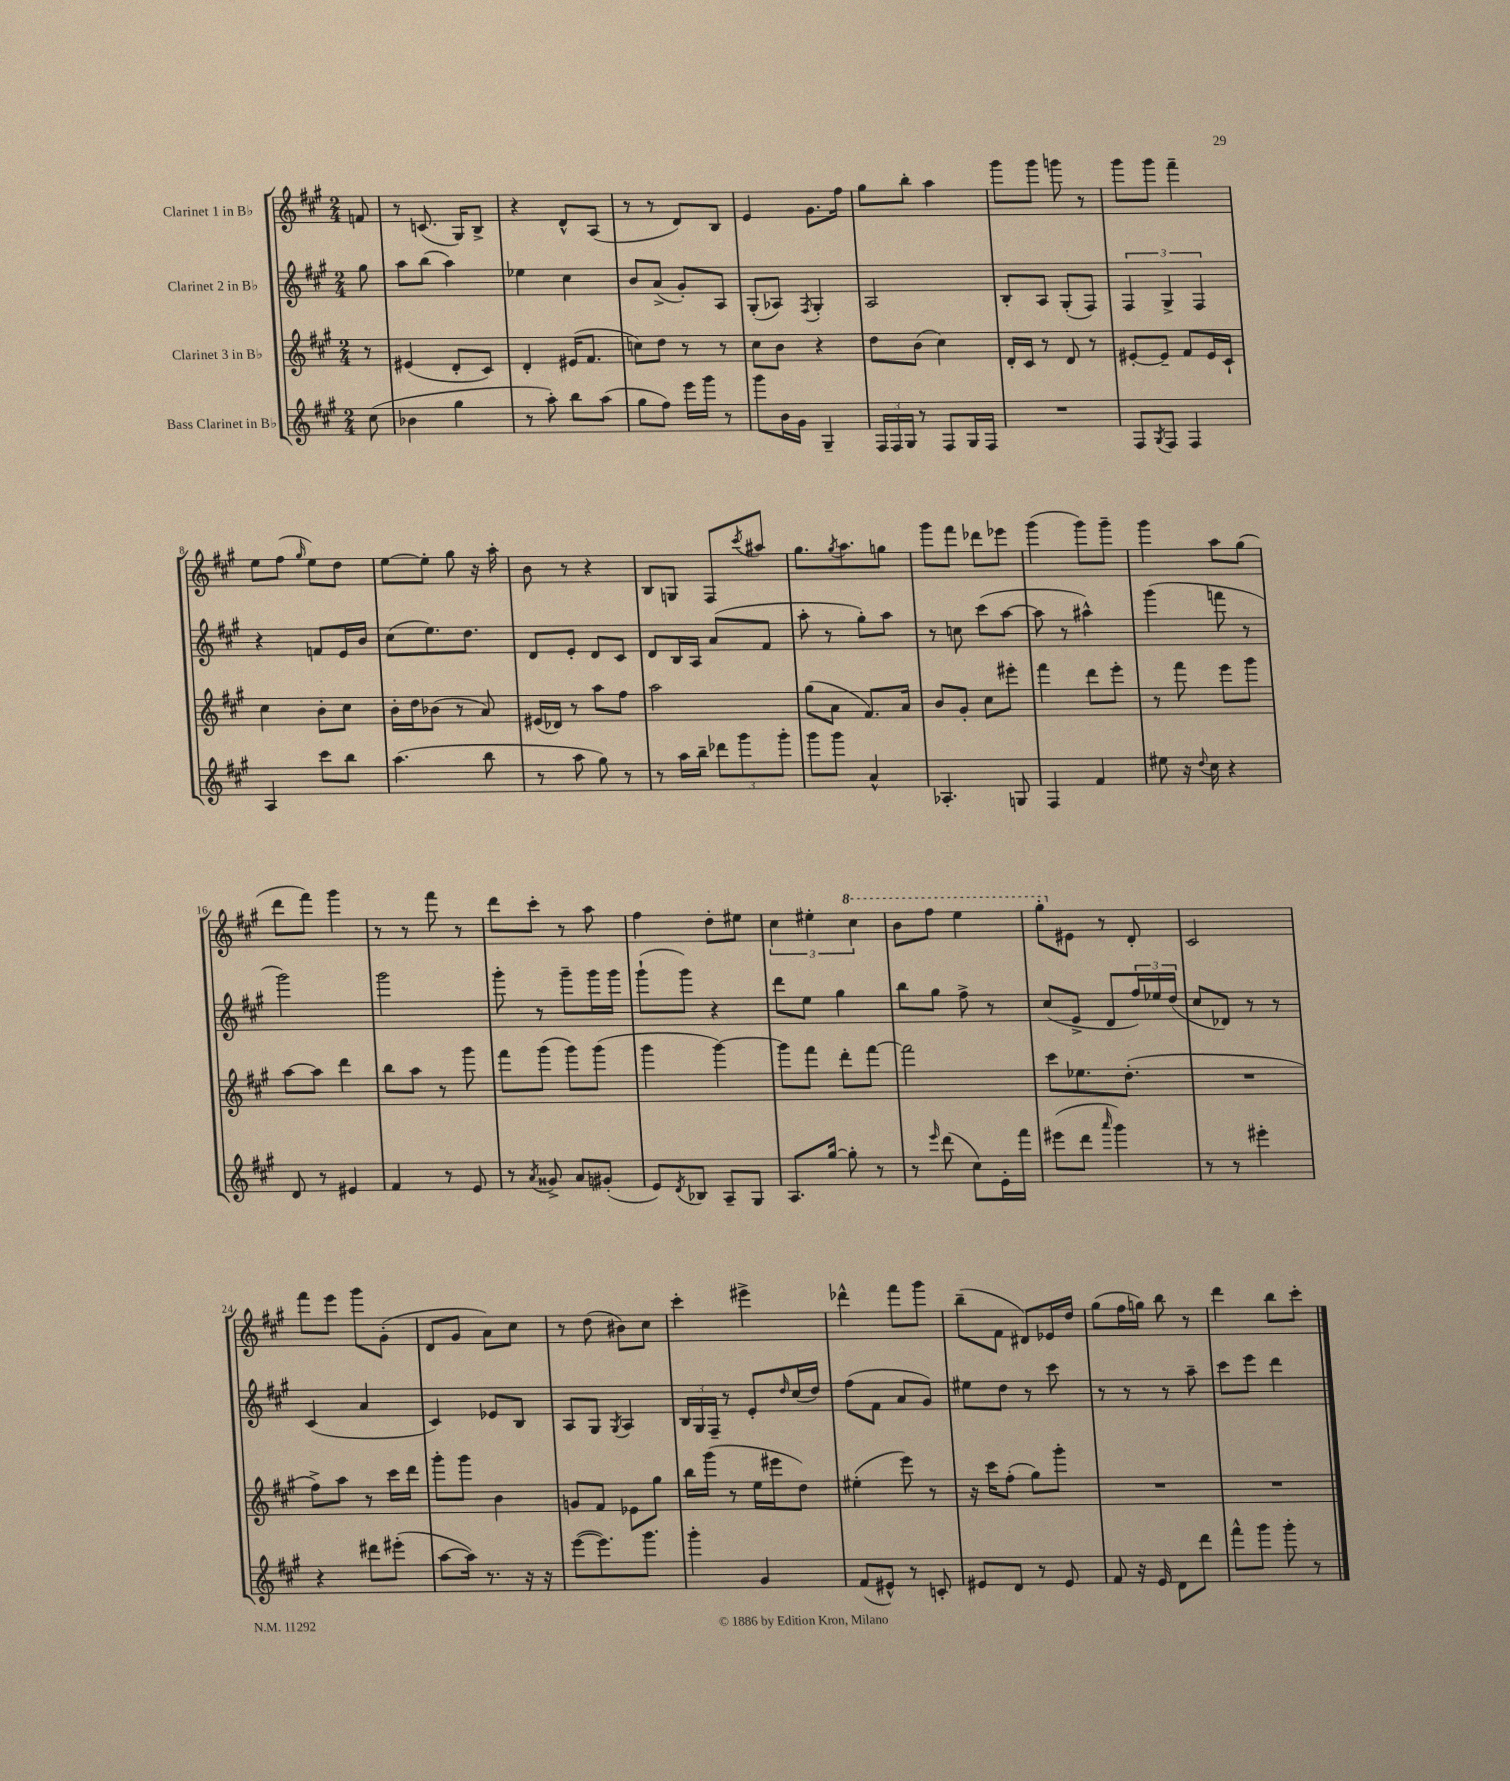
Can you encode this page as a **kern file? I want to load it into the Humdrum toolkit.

**kern	**kern	**kern	**kern
*part4	*part3	*part2	*part1
*staff4	*staff3	*staff2	*staff1
*I"Bass Clarinet in B♭	*I"Clarinet 3 in B♭	*I"Clarinet 2 in B♭	*I"Clarinet 1 in B♭
*clefG2	*clefG2	*clefG2	*clefG2
*k[f#c#g#]	*k[f#c#g#]	*k[f#c#g#]	*k[f#c#g#]
*M2/4	*M2/4	*M2/4	*M2/4
=	=	=	=
(8cc#\	8r	8gg#\	8fn/
=1	=1	=1	=1
4b-X\	(4e#X/	8aa\L	8r
.	.	(8bb\J	(8.cn/
4gg#\	8d'/L	4aa\)	.
.	.	.	16G#/KL)
.	8c#/J)	.	8B^/J
=2	=2	=2	=2
8r	4d'/	4ee-X\	4r
8aa'\)	.	.	.
8bb\L	(16e#X/KL	4cc#\	8d^^/L
.	8.f#/J	.	.
(8aa\J	.	.	(8A/J
=3	=3	=3	=3
8gg#\L	8ccn\L)	8b/L	8r
8ff#\J)	8dd\J	(8a^/J	8r
16eee\LL	8r	8g#'/L)	8d/L)
16ggg#\JJ	.	.	.
8r	8r	8A/J	8B/J
=4	=4	=4	=4
8ggg#\L	8cc#\L	(8G#'/L	4e/
16b\L	8b\J	8A-X/J)	.
16g#\JJ	.	.	.
.	.	8qF#/	.
4G#~/	4r	4G#'/	8.g#\L
.	.	.	16ff#\Jk
=5	=5	=5	=5
24F#/LL	8dd\L	2A/	8gg#\L
24F#/	.	.	.
24G#/JJ	.	.	.
8r	(8b\J	.	8bb'\J
8F#/L	4cc#\)	.	4aa\
16G#/L	.	.	.
16F#/JJ	.	.	.
=6	=6	=6	=6
2r	16d'/LL	8B'/L	8ggg#\L
.	16c#/JJ	.	.
.	8r	8A/J	8ggg#\J
.	8d/	(8G#'/L	8gggn\
.	8r	8F#/J)	8r
=7	=7	=7	=7
8F#/L	[8e#X'/L	6F#/	8ggg#\L
8qG#/	.	.	.
8F#/J	8e#~/J]	.	8ggg#\J
.	.	6G#^/	.
4F#/	8f#/L	.	4fff#~\
.	.	6F#/	.
.	16e#/L	.	.
.	16c#`/JJ	.	.
!!LO:LB:g=z
=8	=8	=8	=8
4A/	4cc#\	4r	8ee\L
.	.	.	(8ff#\J
.	.	.	16qqgg#/
8ccc#\L	8b'\L	8fn/L	8ee\L)
8bb\J	8cc#\J	16e/L	8dd\J
.	.	16b/JJ	.
=9	=9	=9	=9
(4.aa\	16b'\LL	(8cc#\L	[8ee\L
.	16dd\J	.	.
.	(8b-X\J	8.ee\)	8ee'\J]
.	8r	.	8gg#\
.	.	8.dd\J	.
8bb\	8a/)	.	16r
.	.	.	16aa'\
=10	=10	=10	=10
8r	(16e#X/LL	8d/L	8b\
.	16d-X/JJ)	.	.
8aa\	8r	8e'/J	8r
8gg#\)	8aa\L	8d/L	4r
8r	8ff#\J	8c#/J	.
=11	=11	=11	=11
8r	2aa\	8d/L	8B/L
16aa\LL	.	16B/L	8Gn/J
16bb~\JJ	.	16A/JJ	.
12ddd-X\L	.	(8a/L	8F#/L
12ggg#\	.	.	.
.	.	.	8qccc#/
.	.	8f#/J	8aa#X/J
12ggg#'\J	.	.	.
=12	=12	=12	=12
8ggg#\L	(8gg#\L	8aa'\	8.gg#\L
8ggg#\J	8a\J	8r	.
.	.	.	8qgg#/
.	.	.	8.aa\
4a^^/	8.f#/L)	8gg#'\L)	.
.	.	8aa\J	8ggn\J
.	16a/Jk	.	.
=13	=13	=13	=13
4.A-X'/	8b/L	8r	8ggg#\L
.	8g#'/J	8ccn\	8fff#\J
.	8cc#\L	(8ccc#\L	8ddd-X\L
8Gn/	8eee#X'\J	[8aa\J	8eee-X\J
=14	=14	=14	=14
4F#/	4fff#\	8aa\]	(4ggg#\
.	.	8r	.
4f#/	8ddd\L	4aa#X^^\)	8ggg#\L)
.	8eee'\J	.	8ggg#~\J
=15	=15	=15	=15
8ee#X\	8r	(4ggg#\	4ggg#\
16r	8fff#\	.	.
8qqdd/	.	.	.
16cc#\	.	.	.
4r	8eee\L	8fffn\	8aa\L
.	8ggg#\J	8r	(8gg#\J
!!LO:LB:g=z
=16	=16	=16	=16
8d/	[8aa\L	2ggg#\)	8ddd\L
8r	8aa\J]	.	8fff#\J)
4e#X/	4ddd\	.	4ggg#\
=17	=17	=17	=17
4f#/	8bb\L	2ggg#\	8r
.	8aa\J	.	8r
8r	8r	.	8fff#\
8e/	8ggg#\	.	8r
=18	=18	=18	=18
8r	8fff#\L	8ggg#'\	8ddd\L
8qa/	.	.	.
8g##X^/	(8ggg#\J	8r	8ccc#'\J
8a/L	8ggg#\L)	8ggg#~\L	8r
(8g#X'/J	(8ggg#\J	16ggg#\L	8aa\
.	.	16ggg#\JJ	.
=19	=19	=19	=19
8e/L)	4ggg#\	(8ggg#`\L	4ff#\
8qd/	.	.	.
8B-X/J	.	8ggg#\J)	.
8A~/L	[4ggg#\)	4r	8dd'\L
8G#/J	.	.	8ee#X\J
=20	=20	=20	=20
8.A/L	8ggg#\L]	8ddd\L	6cc#\
.	8fff#\J	8ee\J	.
.	.	.	6ee#X'\
[16gg#/Jk	.	.	.
8gg#'\]	8ddd'\L	4gg#\	.
*	*	*	*8va
.	.	.	6ccc#\
8r	[8fff#\J	.	.
=21	=21	=21	=21
8r	2fff#\]	8bb\L	8bb\L
16qqeee/	.	.	.
(8ddd\	.	8gg#\J	8fff#\J
8cc#\L)	.	8ff#^\	4eee\
16e'\L	.	8r	.
16fff#\JJ	.	.	.
=22	=22	=22	=22
(8eee#X\L	8ccc#\L	(8cc#/L	8ggg#'\L
*	*	*	*X8va
8ddd\J	8.ee-X\	8e^/J	8e#X\J
16qqaaa/	.	.	.
4ggg#\)	.	8d/L	8r
.	(8.dd'\J	.	.
.	.	24ff#/L)	8d'/
.	.	24ee-X/	.
.	.	(24dd/JJ	.
=23	=23	=23	=23
8r	2r	8cc#/L	2c#/
8r	.	8d-X/J)	.
4eee#X'\	.	8r	.
.	.	8r	.
!!LO:LB:g=z
=24	=24	=24	=24
4r	8ff#^\L)	(4c#/	8fff#\L
.	8aa\J	.	8eee\J
8ddd#X\L	8r	4a/	8ggg#\L
(8eee#X'\J	16ccc#\LL	.	(8g#'\J
.	16ddd\JJ	.	.
=25	=25	=25	=25
[8aa\L	8ggg#'\L	4c#/)	8d/L
16aa\Jk])	8ggg#\J	.	8g#/J
8.r	.	.	.
.	4b\	8e-X/L	8a\L)
16r	.	8B/J	8cc#\J
16r	.	.	.
=26	=26	=26	=26
([8eee\L	8gn/L	8A/L	8r
8.eee\])	8f#/J	8G#/J	(8dd\
.	.	8qG#/	.
.	8e-X\L	4A/	8b#X\L)
8.ggg#\J	.	.	.
.	8gg#\J	.	8cc#\J
=27	=27	=27	=27
4ggg#'\	16bb\LL	24B/LL	4ccc#'\
.	.	24G#/	.
.	(16ggg#\JJ	.	.
.	.	24F#~/JJ	.
.	8r	8r	.
4g#/	16ee\LL	8e'/L	4eee#X^\
.	16eee#X\J	.	.
.	.	16qqdd/	.
.	8dd\J)	(16cc#/L	.
.	.	16dd/JJ)	.
=28	=28	=28	=28
(8f#/L	(4ee#X'\	(8ff#\L	4ddd-X^^\
8e#X^^/J)	.	8f#\J	.
8r	8eee\)	8a/L	8fff#\L
8cn'/	8r	8g#/J)	8ggg#\J
=29	=29	=29	=29
8e#X/L	16r	8ee#X\L	(8bb~\L
.	16ccc#\KL	.	.
8d/J	(8ff#'\J	8dd\J	8f#\J
8r	8gg#\L)	8r	8d#X/L)
8e#/	8ggg#'\J	8ccc#\	16e-X/L
.	.	.	16dd/JJ
=30	=30	=30	=30
8f#/	2r	8r	(8gg#\L
16r	.	8r	16ff#\L
16e/	.	.	16ggn\JJ)
8d\L	.	8r	8bb\
8ddd\J	.	8aa~\	8r
=31	=31	=31	=31
8fff#^^\L	2r	8ccc#\L	4ddd\
8ggg#\J	.	8eee\J	.
8ggg#'\	.	4ddd\	8bb\L
8r	.	.	8ccc#'\J
==	==	==	==
*-	*-	*-	*-
